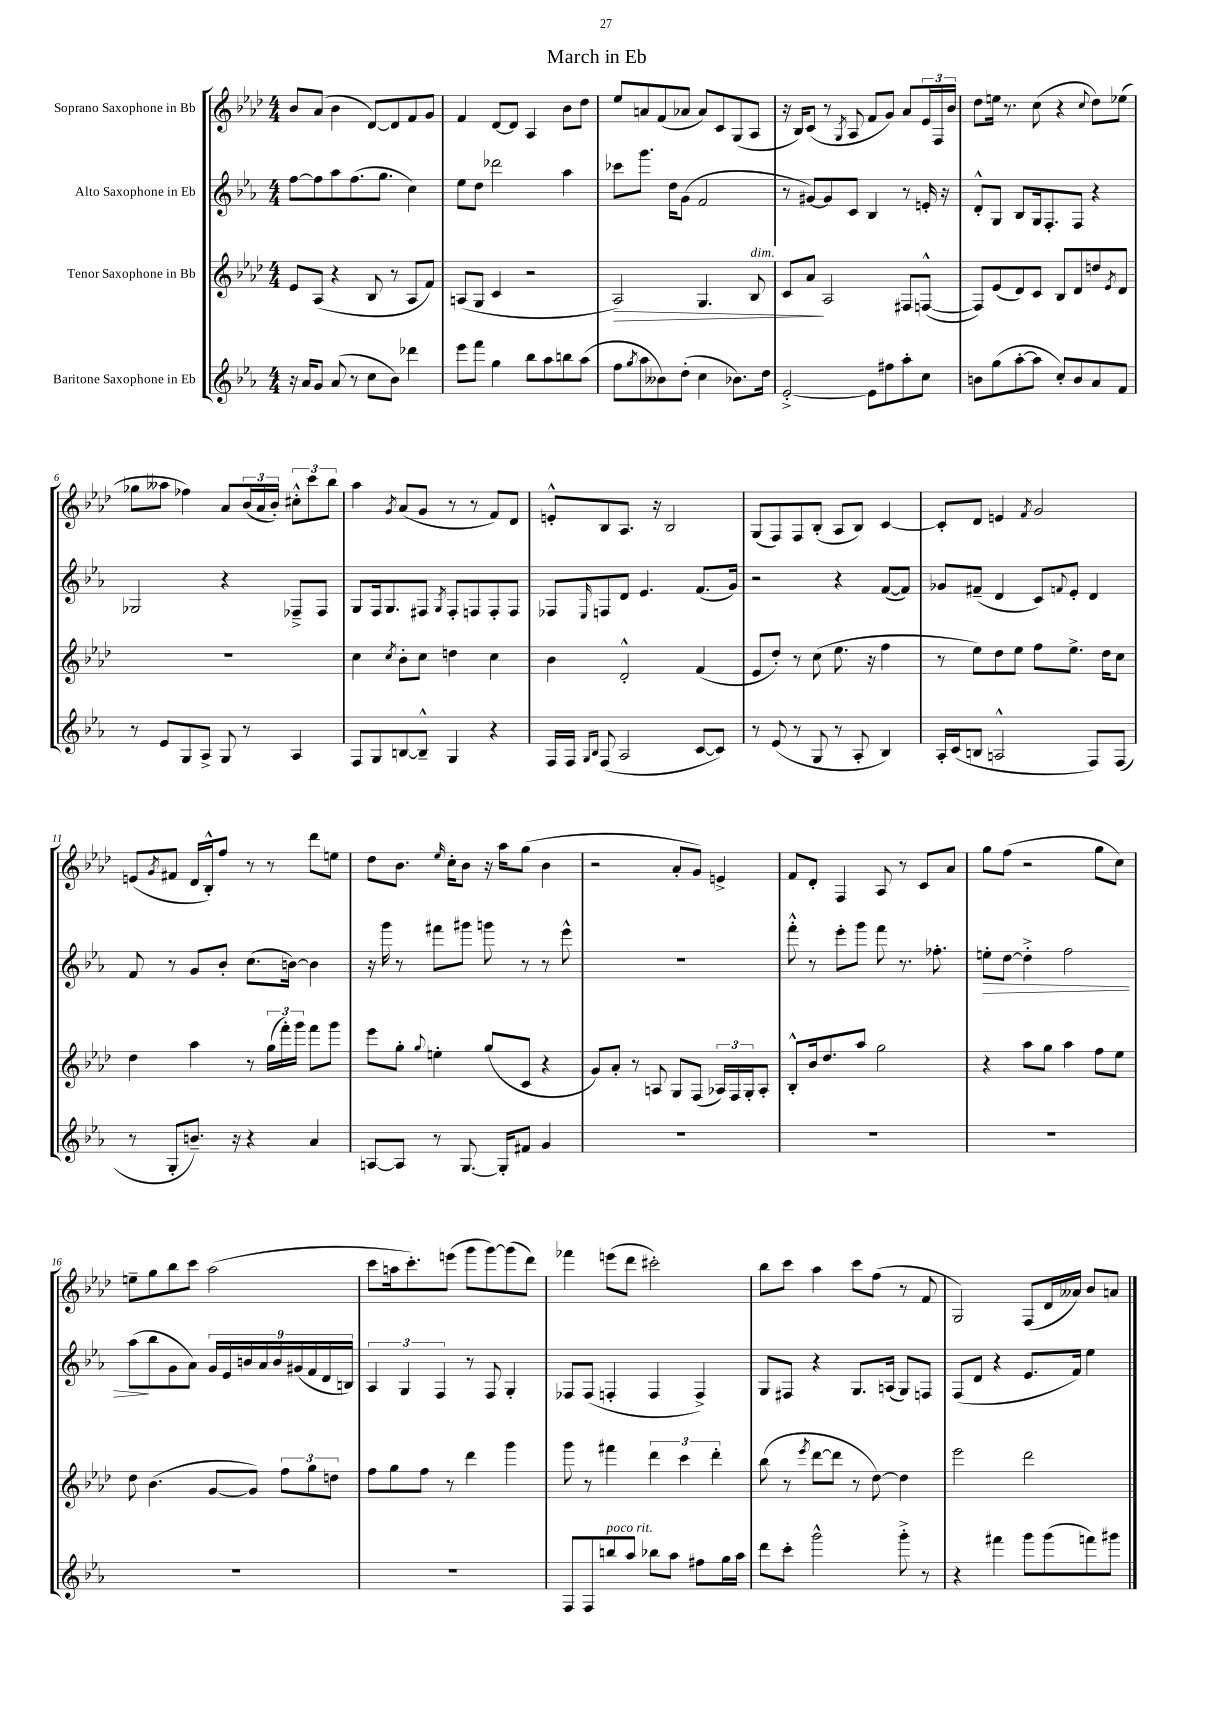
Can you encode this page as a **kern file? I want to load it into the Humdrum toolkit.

**kern	**kern	**dynam	**kern	**dynam	**kern
*part4	*part3	*part3	*part2	*part2	*part1
*staff4	*staff3	*staff3	*staff2	*staff2	*staff1
*I"Baritone Saxophone in Eb	*I"Tenor Saxophone in Bb	*	*I"Alto Saxophone in Eb	*	*I"Soprano Saxophone in Bb
*clefG2	*clefG2	*	*clefG2	*	*clefG2
*k[b-e-a-]	*k[b-e-a-d-]	*	*k[b-e-a-]	*	*k[b-e-a-d-]
*M4/4	*M4/4	*	*M4/4	*	*M4/4
=1	=1	=1	=1	=1	=1
16r	8e-/L	.	[8ff\L	.	8b-/L
16a-/KL	.	.	.	.	.
8g/J	(8A-/J	.	8ff\]	.	(8a-/J
(8a-/	4r	.	8aa-\	.	4b-\
8r	.	.	(8.ff\	.	.
8cc\L	8B-/	.	.	.	[8d-/L)
.	.	.	8.gg\J	.	.
8b-\J)	8r	.	.	.	8d-/]
4ddd-X\	8A-/L	.	4cc\)	.	8f/
.	8f/J)	.	.	.	8g/J
=2	=2	=2	=2	=2	=2
8eee-\L	(8An/L	.	8ee-\L	.	4f/
8fff\J	8G/J	.	8dd\J	.	.
4gg\	4c/	.	2ddd-X\	.	[8d-/L
.	.	.	.	.	8d-/J]
8bb-\L	2r	.	.	.	4A-/
8aa-\	.	.	.	.	.
8bbn\	.	.	4aa-\	.	8b-\L
(8aa-\J	.	.	.	.	8dd-\J
=3	=3	=3	=3	=3	=3
!	!	!LO:HP:b	!	!	!
8ff\L	2A-/)	>	8ccc-X\L	.	8ee-/L
8qgg/	.	.	.	.	.
8aa-\	.	.	8.ggg\J	.	8an/
8b--X\)	.	.	.	.	(8f/
.	.	.	16dd\KL	.	.
(8dd'\J	.	.	(8g\J	.	8a-X/J
4cc\	4.G/	.	2f/	.	8a-/L)
.	.	.	.	.	8c/
8.b-X\L)	.	.	.	.	(8G/
!	!LO:TX:a:i:t=dim.	!	!	!	!
.	8B-/	.	.	.	8A-/J
16dd\Jk	.	.	.	.	.
=4	=4	=4	=4	=4	=4
[2e-'^/	8c/L	.	8r	.	16r
.	.	.	.	.	16B-/KL)
.	8a-/J	.	[8g#X/L)	.	(8c/J
.	2A-/	]	8g#/]	.	8r
.	.	.	.	.	8qG/
.	.	.	8c/J	.	8A-/
8e-\L]	.	.	4B-/	.	8f/L
8ff#X\	.	.	.	.	8g/J)
8aa-'\	8F#X/L	.	8r	.	8a-/L
8cc\J	([8Fn^^/J	.	16en'/	.	24e-/L
.	.	.	.	.	24F/
.	.	.	16r	.	.
.	.	.	.	.	24b-/JJ
=5	=5	=5	=5	=5	=5
8bn\L	8F/L])	.	8d'^^/L	.	8dd-\L
(8gg\	(8e-/	.	8G/J	.	16een\Jk
.	.	.	.	.	8.r
[8aa-'\	8d-/)	.	8B-/L	.	.
8aa-\J]	8c/J	.	16G/k	.	(8cc\
.	.	.	8.F'/	.	.
8cc'/L)	8B-/L	.	.	.	4r
8b/	8d-/	.	8F/J	.	.
.	.	.	.	.	8qqcc/
8a-/	8ddn/	.	4r	.	8dd-\L)
.	8qe-/	.	.	.	.
8f/J	8d-/J	.	.	.	(8ee-X\J
!!LO:LB:g=z
=6	=6	=6	=6	=6	=6
8r	1r	.	2G-X/	.	8gg-X\L
8e-/L	.	.	.	.	8aa--X\J
8G/	.	.	.	.	4ff-X\)
8A-^/J	.	.	.	.	.
8G/	.	.	4r	.	8a-/L
8r	.	.	.	.	(24b-/L
.	.	.	.	.	24a-/
.	.	.	.	.	24b-'/JJ)
4A-/	.	.	8F-X~^/L	.	12cc#X'^^\L
.	.	.	.	.	12ccc\
.	.	.	8F-/J	.	.
.	.	.	.	.	12bb-\J
=7	=7	=7	=7	=7	=7
8F/L	4cc\	.	8G/L	.	4aa-\
8G/	.	.	16F/k	.	.
.	.	.	8.G/	.	.
.	8qcc/	.	.	.	8qg/
[8Bn/	8b-'\L	.	.	.	(8a-/L
8B~^^/J]	8cc\J	.	8F#X/J	.	8g/J
.	.	.	8qG/	.	.
4G/	4ddn\	.	8F#'/L	.	8r
.	.	.	8Fn/	.	8r
4r	4cc\	.	8F'/	.	8f/L)
.	.	.	8F/J	.	8d-/J
=8	=8	=8	=8	=8	=8
16F/LL	4b-\	.	8F-X/L	.	8en'^^/L
16F/JJ	.	.	.	.	.
16qqG/LL	.	.	.	.	.
16qqB-/JJ	.	.	16qqE-/	.	.
(8F/	.	.	8Fn/	.	8B-/
2A-/	2d-'^^/	.	8d/J	.	8.A-/J
.	.	.	4.e-/	.	.
.	.	.	.	.	16r
.	.	.	.	.	2B-/
[8c/L	(4f/	.	(8.f/L	.	.
8c/J])	.	.	.	.	.
.	.	.	16g/Jk)	.	.
=9	=9	=9	=9	=9	=9
8r	8e-/L	.	2r	.	(8G/L
(8e-/	8dd-'/J)	.	.	.	8F/)
8r	8r	.	.	.	8F/
8G/	(8cc\	.	.	.	(8B-'/J
8r	8.ee-\	.	4r	.	8A-/L
8A-'/	.	.	.	.	8B-/J)
.	16r	.	.	.	.
4B-/)	4ff\	.	([8f/L	.	[4c/
.	.	.	8f/J])	.	.
=10	=10	=10	=10	=10	=10
16A-'/LL	8r	.	8g-X/L	.	8c'/L]
(16c/J	.	.	.	.	.
8Bn/J	8ee-\L)	.	(8f#X~/J	.	8d-/J
2An^^/	8dd-\	.	4d/	.	4en/
.	8ee-\J	.	.	.	.
.	.	.	.	.	8qf/
.	8ff\L	.	8c/L)	.	2g/
.	.	.	8qqfn/	.	.
.	8.ee-^\J	.	8e-'/J	.	.
8F/L)	.	.	4d/	.	.
.	16dd-\KL	.	.	.	.
(8F/J	8cc\J	.	.	.	.
!!LO:LB:g=z
=11	=11	=11	=11	=11	=11
8r	4dd-\	.	8f/	.	(8en/L
.	.	.	.	.	8qg/
8G'/L	.	.	8r	.	8f#X/J
8.bn~/J)	4aa-\	.	8g/L	.	16d-/LL
.	.	.	.	.	16B-'^^/J)
.	.	.	8b-'/J	.	8ff/J
16r	.	.	.	.	.
4r	8r	.	(8.cc\L	.	8r
.	(24gg\LL	.	.	.	8r
.	24fff'\)	.	.	.	.
.	.	.	[16bn\Jk)	.	.
.	24ggg\JJ	.	.	.	.
4a-/	8fff\L	.	4b\]	.	8ddd-\L
.	8ggg\J	.	.	.	8een\J
=12	=12	=12	=12	=12	=12
[8An/L	8eee-\L	.	16r	.	8dd-\L
.	.	.	16ggg\	.	.
8A/J]	8gg'\J	.	8r	.	8.b-\J
.	8qqgg/	.	.	.	.
8r	4een'\	.	8fff#X\L	.	.
.	.	.	.	.	16qqee-/
.	.	.	.	.	16cc'\KL
[8.G/	.	.	8ggg#X\J	.	8b-\J
.	(8gg/L	.	8gggn\	.	16r
16G'/KL]	.	.	.	.	16aa-\KL
8f#X/J	8c/J	.	8r	.	(8gg\J
4g/	4r	.	8r	.	4b-\
.	.	.	8eee-^^\	.	.
=13	=13	=13	=13	=13	=13
1r	8g/L)	.	1r	.	2r
.	8a-'/J	.	.	.	.
.	8r	.	.	.	.
.	8An/	.	.	.	.
.	8G/L	.	.	.	8a-'/L
.	(8F/J	.	.	.	8g/J)
.	24A-X/LL)	.	.	.	4en^/
.	24F/	.	.	.	.
.	24G'/J	.	.	.	.
.	8A-'/J	.	.	.	.
=14	=14	=14	=14	=14	=14
1r	8B-'^^/L	.	8fff'^^\	.	8f/L
.	16b-/k	.	8r	.	8d-'/J
.	8.dd-/	.	.	.	.
.	.	.	8eee-'\L	.	4F/
.	8aa-/J	.	8ggg\J	.	.
.	2gg\	.	8fff\	.	8A-/
.	.	.	8.r	.	8r
.	.	.	.	.	8c/L
.	.	.	8.ff-X'\	.	.
.	.	.	.	.	8a-/J
=15	=15	=15	=15	=15	=15
!	!	!	!	!LO:HP:b	!
1r	4r	.	8een'\L	>	8gg\L
.	.	.	[8dd\J	.	(8ff\J
.	8aa-\L	.	4dd'^\]	.	2r
.	8gg\J	.	.	.	.
.	4aa-\	.	2ff\	.	.
.	8ff\L	.	.	.	8gg\L
.	8ee-\J	.	.	.	8cc\J)
!!LO:LB:g=z
=16	=16	=16	=16	=16	=16
1r	8dd-\	.	(8aa-\L	.	8een~\L
.	(4.b-\	.	8bb-\	]	8gg\
.	.	.	8g\	.	8bb-\
.	.	.	8a-\J)	.	8ccc\J
.	[8g/L	.	18g/LL	.	(2aa-\
.	.	.	18e-/	.	.
.	.	.	18bn/	.	.
.	8g/J])	.	.	.	.
.	.	.	18a-/	.	.
.	.	.	18b/	.	.
.	12ff\L	.	.	.	.
.	.	.	(18g#X/	.	.
.	12gg\	.	18f/	.	.
.	.	.	18d/	.	.
.	12ddn\J	.	.	.	.
.	.	.	18Bn/JJ)	.	.
=17	=17	=17	=17	=17	=17
1r	8ff\L	.	6A-/	.	8ccc\L
.	8gg\	.	.	.	16aan\k
.	.	.	6G/	.	.
.	.	.	.	.	8.ccc'\)
.	8ff\J	.	.	.	.
.	.	.	6F/	.	.
.	8r	.	.	.	(8eeen\J
.	4ddd-\	.	8r	.	8ggg\L
.	.	.	8F/	.	[8ggg\)
.	4ggg\	.	4G'/	.	(8ggg\]
.	.	.	.	.	8ddd-\J)
=18	=18	=18	=18	=18	=18
8F/L	8ggg\	.	8F-X/L	.	4fff-X\
8F/	8r	.	(8F-/J	.	.
!LO:TX:a:i:t=poco rit.	!	!	!	!	!
8bbn/	4fff#X\	.	4Fn'/	.	(8eeen\L
8aa-/J	.	.	.	.	8ddd-\J
8bb-X\L	6ddd-\	.	4F/	.	2ccc#X'\)
8aa-\J	.	.	.	.	.
.	6ccc\	.	.	.	.
8ff#X\L	.	.	4F^/)	.	.
.	6ddd-'\	.	.	.	.
16gg\L	.	.	.	.	.
16aa-\JJ	.	.	.	.	.
=19	=19	=19	=19	=19	=19
8ddd\L	(8bb-\	.	8G/L	.	8bb-\L
8ccc'\J	8r	.	8F#X/J	.	8ccc\J
.	8qeee-/	.	.	.	.
2ggg^^\	[8ddd-\L	.	4r	.	4aa-\
.	8ddd-\J]	.	.	.	.
.	8r	.	8.G/L	.	8ccc\L
.	[8dd-\)	.	.	.	(8ff\J
.	.	.	(16An/Jk	.	.
8ggg'^\	4dd-\]	.	8G/L)	.	8r
8r	.	.	8Fn/J	.	8f/
=20	=20	=20	=20	=20	=20
4r	2eee-\	.	(8F/L	.	2G/)
.	.	.	8d/J	.	.
4fff#X\	.	.	4r	.	.
8ggg\L	2ddd-\	.	8.e-/L	.	(8F/L
(8ggg\	.	.	.	.	16d-/L
.	.	.	16f/Jk)	.	16a--X/JJ)
8fffn\)	.	.	4ee-\	.	8b-/L
8ggg#X\J	.	.	.	.	8an/J
==	==	==	==	==	==
*-	*-	*-	*-	*-	*-
